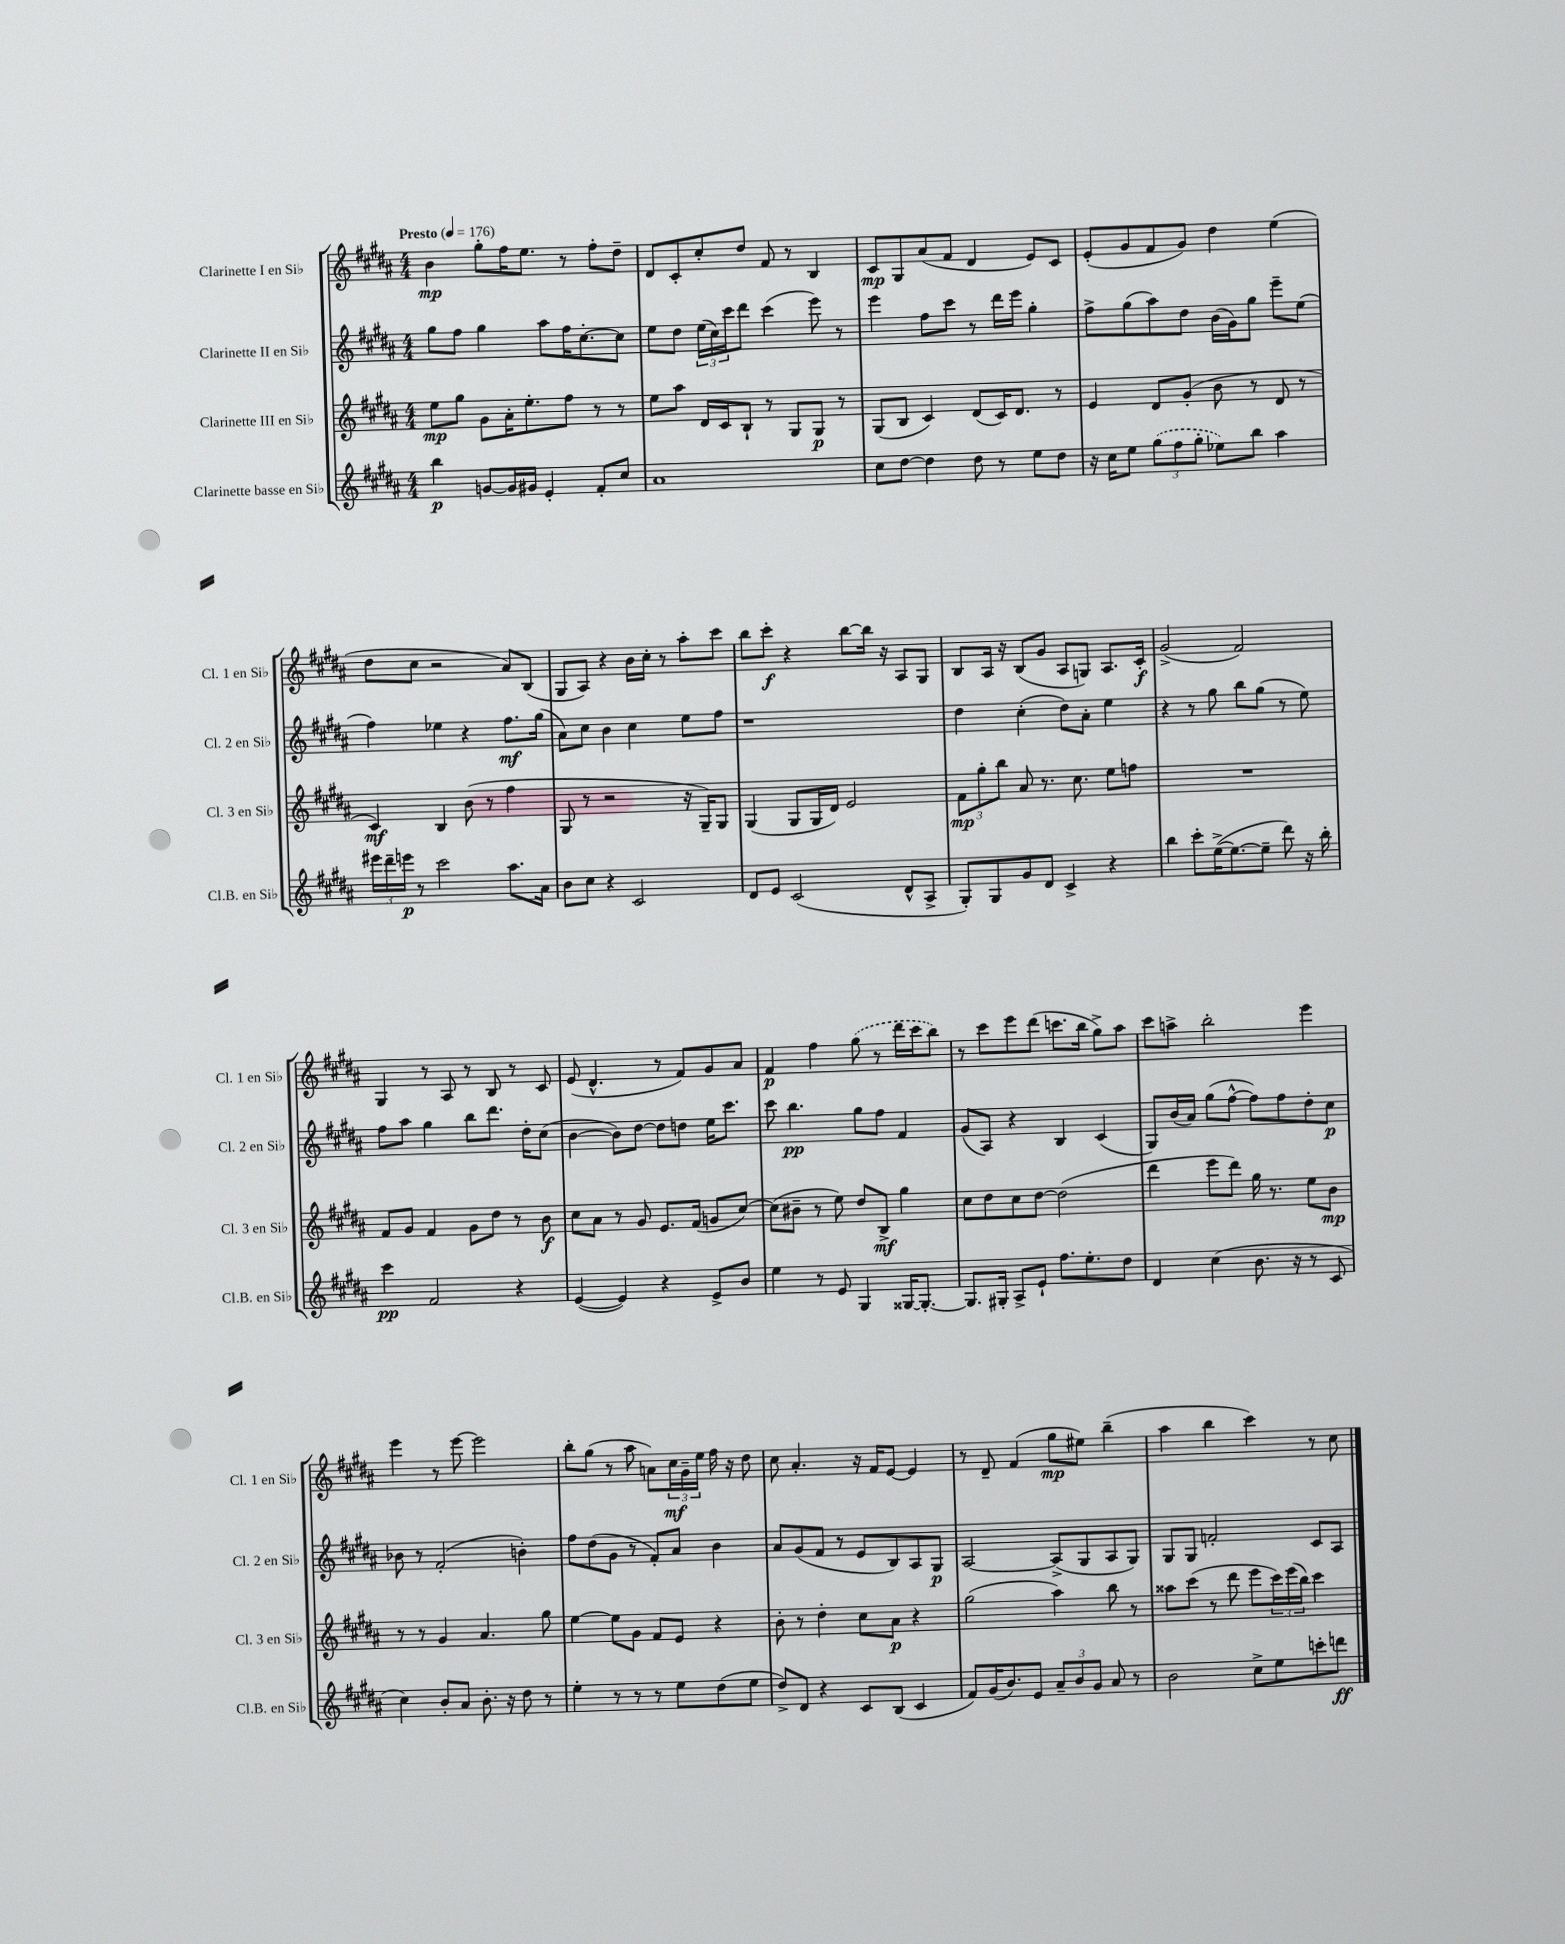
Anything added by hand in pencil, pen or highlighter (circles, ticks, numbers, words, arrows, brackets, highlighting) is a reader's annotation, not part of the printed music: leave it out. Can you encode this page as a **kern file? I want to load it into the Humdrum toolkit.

**kern	**kern	**kern	**kern
*staff4	*staff3	*staff2	*staff1
*clefG2	*clefG2	*clefG2	*clefG2
*k[f#c#g#d#a#]	*k[f#c#g#d#a#]	*k[f#c#g#d#a#]	*k[f#c#g#d#a#]
*M4/4	*M4/4	*M4/4	*M4/4
*MM176	*MM176	*MM176	*MM176
4bb	8ee	8gg#	4b
.	8gg#	8ff#	.
[8g	8g#	4gg#	8gg#'
16g]	16a#'	.	16ff#
16g#	8.ee'	.	8.ee
4e'	.	8aa#	.
.	8ff#	16ff#	8r
.	.	[8.cc#'	.
8f#'	8r	.	8ff#'
8cc#	8r	8cc#]	8dd#~
=	=	=	=
1a#	8ee	8ee	8d#
.	8aa#	8dd#	8c#'
.	16d#	(24ee	8cc#'
.	.	24cc#)	.
.	16c#	.	.
.	.	24ccc#	.
.	8B`	8ddd#	8dd#
.	8r	(4ccc#	8f#
.	8G#	.	8r
.	8G#	8eee)	4B
.	8r	8r	.
=	=	=	=
8cc#	(8G#	4eee	8c#
[8dd#	8B	.	8G#
4dd#]	4c#)	8ff#	(8a#
.	.	8ccc#	8f#
8dd#	(8d#	8r	4d#
8r	16c#)	16ddd#	.
.	8.d#	16eee	.
8ee	.	4gg#'	8e)
8dd#	8r	.	8c#
=	=	=	=
16r	4e	8ff#^	(8e'
16cc#	.	.	.
8ee	.	(8gg#	8g#
(12gg#	8d#	8aa#)	8f#
12ff#	.	.	.
.	(8g#'	8dd#	8g#)
12gg#'	.	.	.
8ee-)	8b	(16b	4dd#
.	.	16g#)	.
8bb	8r	8gg#	.
4aa#	8d#	8eee~	(4ee
.	8r	(8ee	.
=	=	=	=
24eee#	4c#)	4ff#)	8dd#
24ddd#~	.	.	.
24eee	.	.	.
8r	.	.	8cc#
2ccc#	4B	4ee-	2r
.	(8b	4r	.
.	8r	.	.
8.aa#	4ff#	8.ff#	8a#)
.	.	.	(8B
16a#	.	(16gg#	.
=	=	=	=
8b	8G#	8a#)	8G#
8cc#	8r	8cc#	8A#)
4r	2r	4b	4r
2c#	.	4cc#	16b
.	.	.	16cc#'
.	.	.	8r
.	16r	8ee	8aa#'
.	16G#~)	.	.
.	8G#	8ff#	8ccc#
=	=	=	=
8d#	(4G#	1r	8bb
8e	.	.	8ccc#'
(2c#	8G#	.	4r
.	16G#	.	.
.	16d#)	.	.
.	2e	.	[8bb
.	.	.	16bb]
.	.	.	16r
8d#^^	.	.	8A#
8A#^	.	.	8G#
=	=	=	=
8G#')	12f#	4dd#	8B
.	12gg#'	.	.
8G#	.	.	16A#
.	12bb	.	.
.	.	.	16r
8g#	8a#	(4cc#'	(8B
8d#	8.r	.	8g#
4c#^	.	8dd#)	8A#
.	8.cc#	.	.
.	.	8a#'	8G)
4r	8ee	4ee	8.A#
.	8ff	.	.
.	.	.	16c#'
=	=	=	=
4bb	1r	4r	(2g#^
8ccc#'	.	8r	.
([16ee^	.	8gg#	.
8.ee_	.	.	.
.	.	8bb	2f#)
8ee~]	.	(8gg#	.
8ddd#)	.	8r	.
16r	.	8ee)	.
16bb'	.	.	.
=	=	=	=
4ccc#	8f#	8ff#	4G#
.	8g#	8aa#	.
2f#	4f#	4gg#	8r
.	.	.	8A#
.	8g#	8bb	8r
.	8dd#	8.ddd#	8B
4r	8r	.	8r
.	.	16dd#'	.
.	8b	(8cc#	8c#
=	=	=	=
([4e	8cc#	[4b	(8e
.	8a#	.	4.d#^^
4e])	8r	8b])	.
.	8g#	[8dd#	.
4r	8.e	8dd#]	8r
.	.	8dd	8f#)
.	(16f#	.	.
8e^	8g	16ee	8g#
.	.	8.ccc#	.
8b	[8cc#)	.	8a#
=	=	=	=
4ee	(8cc#]	8ccc#	4f#
.	8b#~	4.bb	.
8r	8r	.	4ff#
8e	8ee)	.	.
4G#	8dd#	8gg#	(8gg#
.	8B^	8ff#	8r
[16G##	4gg#	4f#	16ddd#
8.G##'_	.	.	16ccc#
.	.	.	8bb)
=	=	=	=
8.G##]	8cc#	(8g#	8r
.	8dd#	8A#)	8ccc#
16G#'	.	.	.
8A#^	8cc#	4r	8eee
8e`	[8dd#	.	(8ddd#
8.ff#	(2dd#]	4B	8.ccc
8.ee'	.	.	16bb
.	.	(4c#	8gg#^)
8dd#	.	.	8aa#
=	=	=	=
4d#	4ddd#	8G#)	8ccc#
.	.	(16b	8aa^
.	.	16a#)	.
(4cc#	8eee	(8gg#	2bb'
.	8ddd#)	[8ff#^^	.
8.b	16gg#	8ff#])	.
.	8.r	.	.
.	.	8ff#	.
16r	.	.	.
8r	8ee	8dd#'	4eee
8c#	8b	8cc#	.
=	=	=	=
4cc#)	8r	8b-	4eee
.	8r	8r	.
8b'	4g#	(2f#'	8r
8a#	.	.	[8eee
8.b'	4.a#	.	2eee]
16r	.	.	.
8dd#	.	4b')	.
8r	8gg#	.	.
=	=	=	=
4ee'	[4ee	8ff#	8bb'
.	.	(8dd#	(8gg#
8r	8ee]	8g#	8r
8r	8g#	8r	8aa#
8r	8f#	8f#')	8a)
8ee	8e	8a#	24cc#
.	.	.	24g#~
.	.	.	24ee
(8dd#	4r	4b	16ff#
.	.	.	16r
8ee	.	.	8dd#
=	=	=	=
8dd#^)	8b'	8a#	8cc#
8d#	8r	(8g#	4.a#'
4r	4dd#'	8f#	.
.	.	8r	.
8c#	8cc#	8e	16r
.	.	.	16f#
(8B	8a#	8B)	[8e
4c#	4r	8A#	4e]
.	.	8G#	.
=	=	=	=
8f#)	(2gg#	[2A#	8r
(16g#	.	.	8d#~
8.b)	.	.	.
.	.	.	(4f#
8e	.	.	.
12a#~	4aa#)	(8A#^]	8gg#
12b	.	.	.
.	.	8G#	8ee#)
12g#	.	.	.
8a#	8bb	8A#	(4bb~
8r	8r	8G#)	.
=	=	=	=
2b	8aa##	8G#	4aa#
.	(8ccc#	8G#	.
.	8r	2f'	4bb
.	8ddd#	.	.
8cc#^	8eee	.	4ccc#)
8ee	24ccc#)	.	.
.	(24eee	.	.
.	24bb)	.	.
8ccc'	4ccc#	8c#	8r
8ddd	.	8A#	8cc#
==	==	==	==
*-	*-	*-	*-
